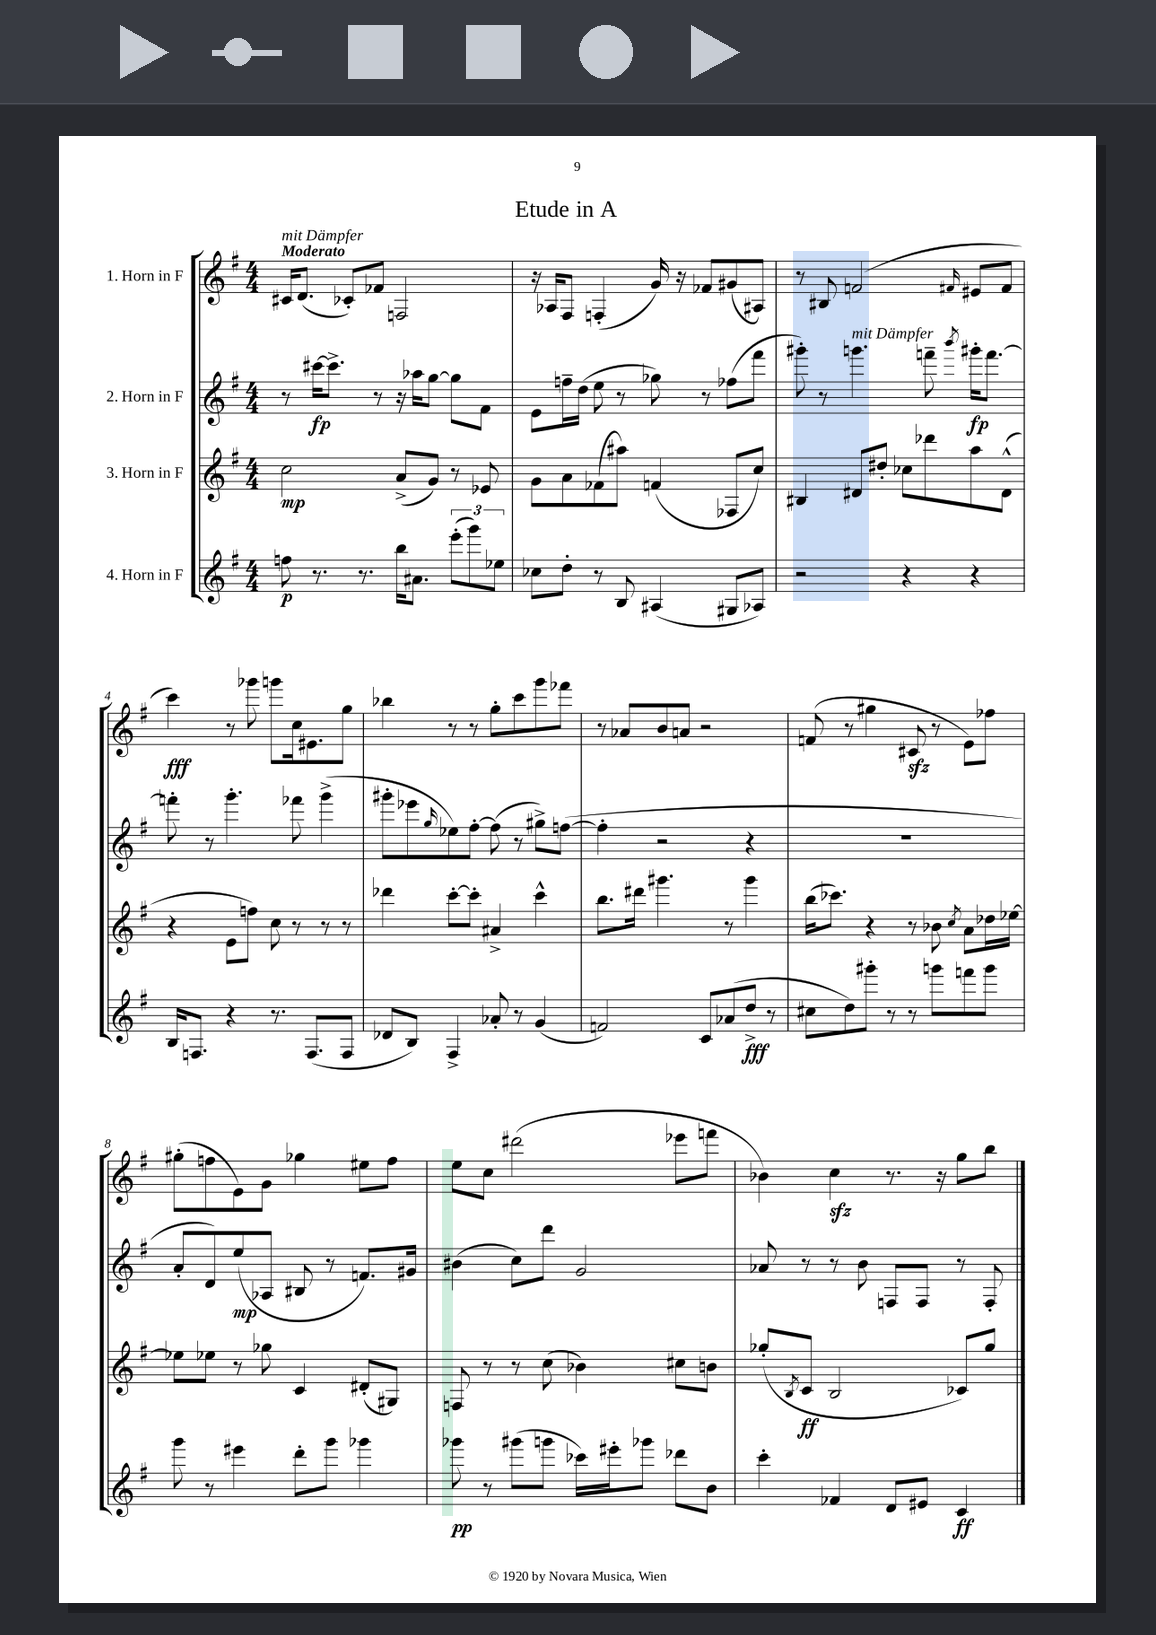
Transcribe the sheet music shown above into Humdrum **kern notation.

**kern	**dynam	**kern	**dynam	**kern	**dynam	**kern	**dynam
*part4	*part4	*part3	*part3	*part2	*part2	*part1	*part1
*staff4	*staff4	*staff3	*staff3	*staff2	*staff2	*staff1	*staff1
*I"4. Horn in F	*	*I"3. Horn in F	*	*I"2. Horn in F	*	*I"1. Horn in F	*
*clefG2	*	*clefG2	*	*clefG2	*	*clefG2	*
*k[f#]	*	*k[f#]	*	*k[f#]	*	*k[f#]	*
*M4/4	*	*M4/4	*	*M4/4	*	*M4/4	*
=1	=1	=1	=1	=1	=1	=1	=1
!	!	!	!	!	!	!LO:TX:a:B:t=Moderato	!
!	!	!	!	!	!	!LO:TX:a:i:t=mit Dämpfer	!
8ffn\	p	2cc\	mp	8r	.	16c#X/KL	.
.	.	.	.	.	.	(8.d/J	.
8.r	.	.	.	[16ccc#X\KL	fp	.	.
.	.	.	.	8.ccc#^\J]	.	.	.
.	.	.	.	.	.	8c-X'/L)	.
8.r	.	.	.	.	.	.	.
.	.	.	.	8r	.	8f-X/J	.
16bb\KL	.	(8a^/L	.	16r	.	2Fn/	.
8.a#X\J	.	.	.	16aa-X\KL	.	.	.
.	.	8g/J)	.	[8gg\J	.	.	.
(12eee'\L	.	8r	.	8gg\L]	.	.	.
12ggg\)	.	.	.	.	.	.	.
.	.	8e-X/	.	8f#\J	.	.	.
12ee-X\J	.	.	.	.	.	.	.
=2	=2	=2	=2	=2	=2	=2	=2
8cc-X\L	.	8g\L	.	8e\L	.	16r	.
.	.	.	.	.	.	16A-X/KL	.
8dd'\J	.	8a\	.	16ffn~\L	.	8F#/J	.
.	.	.	.	(16dd\JJ	.	.	.
8r	.	(8f-X\	.	8ee\	.	(4Fn'/	.
8B/	.	8aa#X\J)	.	8r	.	.	.
(4A#X/	.	(4fn/	.	8gg-X\)	.	16g/)	.
.	.	.	.	.	.	16r	.
.	.	.	.	8r	.	8f-X/L	.
8G#X/L	.	8F-X/L	.	(8ff-X\L	.	(8g#X/	.
8A-X/J)	.	8cc/J)	.	8fff#\J	.	8A#X/J)	.
=3	=3	=3	=3	=3	=3	=3	=3
2r	.	4B#X/	.	8ggg#X'\)	.	8r	.
.	.	.	.	8r	.	8B#X/	.
!	!	!	!	!LO:TX:a:i:t=mit Dämpfer	!	!	!
.	.	8d#X/L	.	4.gggn\	.	(2fn/	.
.	.	8dd#X'/J	.	.	.	.	.
4r	.	8cc-X\L	.	.	.	.	.
.	.	8ddd-X\	.	8fffn~\	.	.	.
.	.	.	.	8qbbb/	.	16qqf#X/	.
4r	.	8aa\	.	16ggg#X'\KL	fp	8e#X/L	.
.	.	.	.	[8.fff\J	.	.	.
.	.	(8d#^^\J	.	.	.	8f#/J	.
!!LO:LB:g=z
=4	=4	=4	=4	=4	=4	=4	=4
16B/KL	.	4r	.	8fffn'\]	.	4ccc\)	fff
8.Fn/J	.	.	.	.	.	.	.
.	.	.	.	8r	.	.	.
4r	.	8e\L	.	4.ggg'\	.	8r	.
.	.	8ffn\J)	.	.	.	8ggg-X\	.
8.r	.	8cc\	.	.	.	8gggn\L	.
.	.	8r	.	8fff-X\	.	16cc\k	.
(8.F/L	.	.	.	.	.	8.e#X\	.
.	.	8r	.	(4ggg^\	.	.	.
8F/J	.	8r	.	.	.	8gg\J	.
=5	=5	=5	=5	=5	=5	=5	=5
8d-X/L	.	4ddd-X\	.	8ggg#X'\L	.	4bb-X\	.
8B/J)	.	.	.	8eee-X\	.	.	.
.	.	.	.	16qqgg/	.	.	.
4F#^/	.	[8ccc'\L	.	8ee-X\)	.	8r	.
.	.	8ccc'\J]	.	[8ff#'\J	.	8r	.
8a-X'/	.	4a#X^/	.	(8ff#\]	.	8gg'\L	.
8r	.	.	.	8r	.	8ccc\	.
(4g/	.	4ccc^^\	.	8gg#X^\L)	.	8ggg\	.
.	.	.	.	([8ffn\J	.	8fff-X\J	.
=6	=6	=6	=6	=6	=6	=6	=6
2fn/)	.	8.bb\L	.	4ff'\]	.	8r	.
.	.	.	.	.	.	8a-X/L	.
.	.	16ddd#X\Jk	.	.	.	.	.
.	.	4.ggg#X\	.	2r	.	8b/	.
.	.	.	.	.	.	8an/J	.
8c/L	.	.	.	.	.	2r	.
(8a-X/	.	8r	.	.	.	.	.
8dd^/J	fff	4ggg#\	.	4r	.	.	.
8r	.	.	.	.	.	.	.
=7	=7	=7	=7	=7	=7	=7	=7
8cc#X\L	.	(16bb\KL	.	1r	.	(8fn/	.
.	.	8.ccc-X\J)	.	.	.	.	.
8dd\)	.	.	.	.	.	8r	.
8ggg#X'\J	.	4r	.	.	.	4gg#X\	.
8r	.	.	.	.	.	.	.
8r	.	8r	.	.	.	8c#Xzz/	.
8gggn\L	.	8b-X\	.	.	.	8r	.
.	.	8qcc/	.	.	.	.	.
8fffn\	.	8a\L	.	.	.	8e\L)	.
8ggg\J	.	16dd-X\L	.	.	.	8ff-X\J	.
.	.	[16ee-X\JJ	.	.	.	.	.
!!LO:LB:g=z
=8	=8	=8	=8	=8	=8	=8	=8
8ggg\	.	8ee-X\L]	.	8a'/L	.	(8gg#X'\L	.
8r	.	8ee-X\J	.	8d/)	.	8ffn\	.
4eee#X\	.	8r	.	(8ee/	mp	8e\)	.
.	.	8gg-X\	.	8A-X/J	.	8g\J	.
8ddd'\L	.	4c/	.	8B#X/	.	4gg-X\	.
8ggg\J	.	.	.	8r	.	.	.
4ggg-X\	.	(8d#X'/L	.	8.fn/L)	.	8ee#X\L	.
.	.	8G#X/J)	.	.	.	8ff\J	.
.	.	.	.	16g#X/Jk	.	.	.
=9	=9	=9	=9	=9	=9	=9	=9
8ggg-X\	pp	8Fn/	.	(4b#X\	.	8ee\L	.
8r	.	8r	.	.	.	8cc\J	.
(8ggg#X\L	.	8r	.	8cc\L)	.	(2ddd#X\	.
8gggn\J	.	(8cc\	.	8ddd\J	.	.	.
16ccc-X\LL)	.	4b-X\)	.	2g/	.	.	.
16eee#X'\J	.	.	.	.	.	.	.
8ggg-X\J	.	.	.	.	.	.	.
8ddd-X\L	.	8cc#X\L	.	.	.	8eee-X\L	.
8b\J	.	8bn\J	.	.	.	8fffn\J	.
=10	=10	=10	=10	=10	=10	=10	=10
4ccc'\	.	(8gg-X'/L	.	8a-X/	.	4b-X\)	.
.	.	8qB/	.	.	.	.	.
.	.	8c/J	ff	8r	.	.	.
4f-X/	.	2B/	.	8r	.	4cczz\	.
.	.	.	.	8b\	.	.	.
8d/L	.	.	.	8Fn/L	.	8.r	.
8e#X/J	.	.	.	8F/J	.	.	.
.	.	.	.	.	.	16r	.
4c/	ff	8c-X/L)	.	8r	.	8gg\L	.
.	.	8gg-/J	.	8F'/	.	8bb\J	.
==	==	==	==	==	==	==	==
*-	*-	*-	*-	*-	*-	*-	*-
